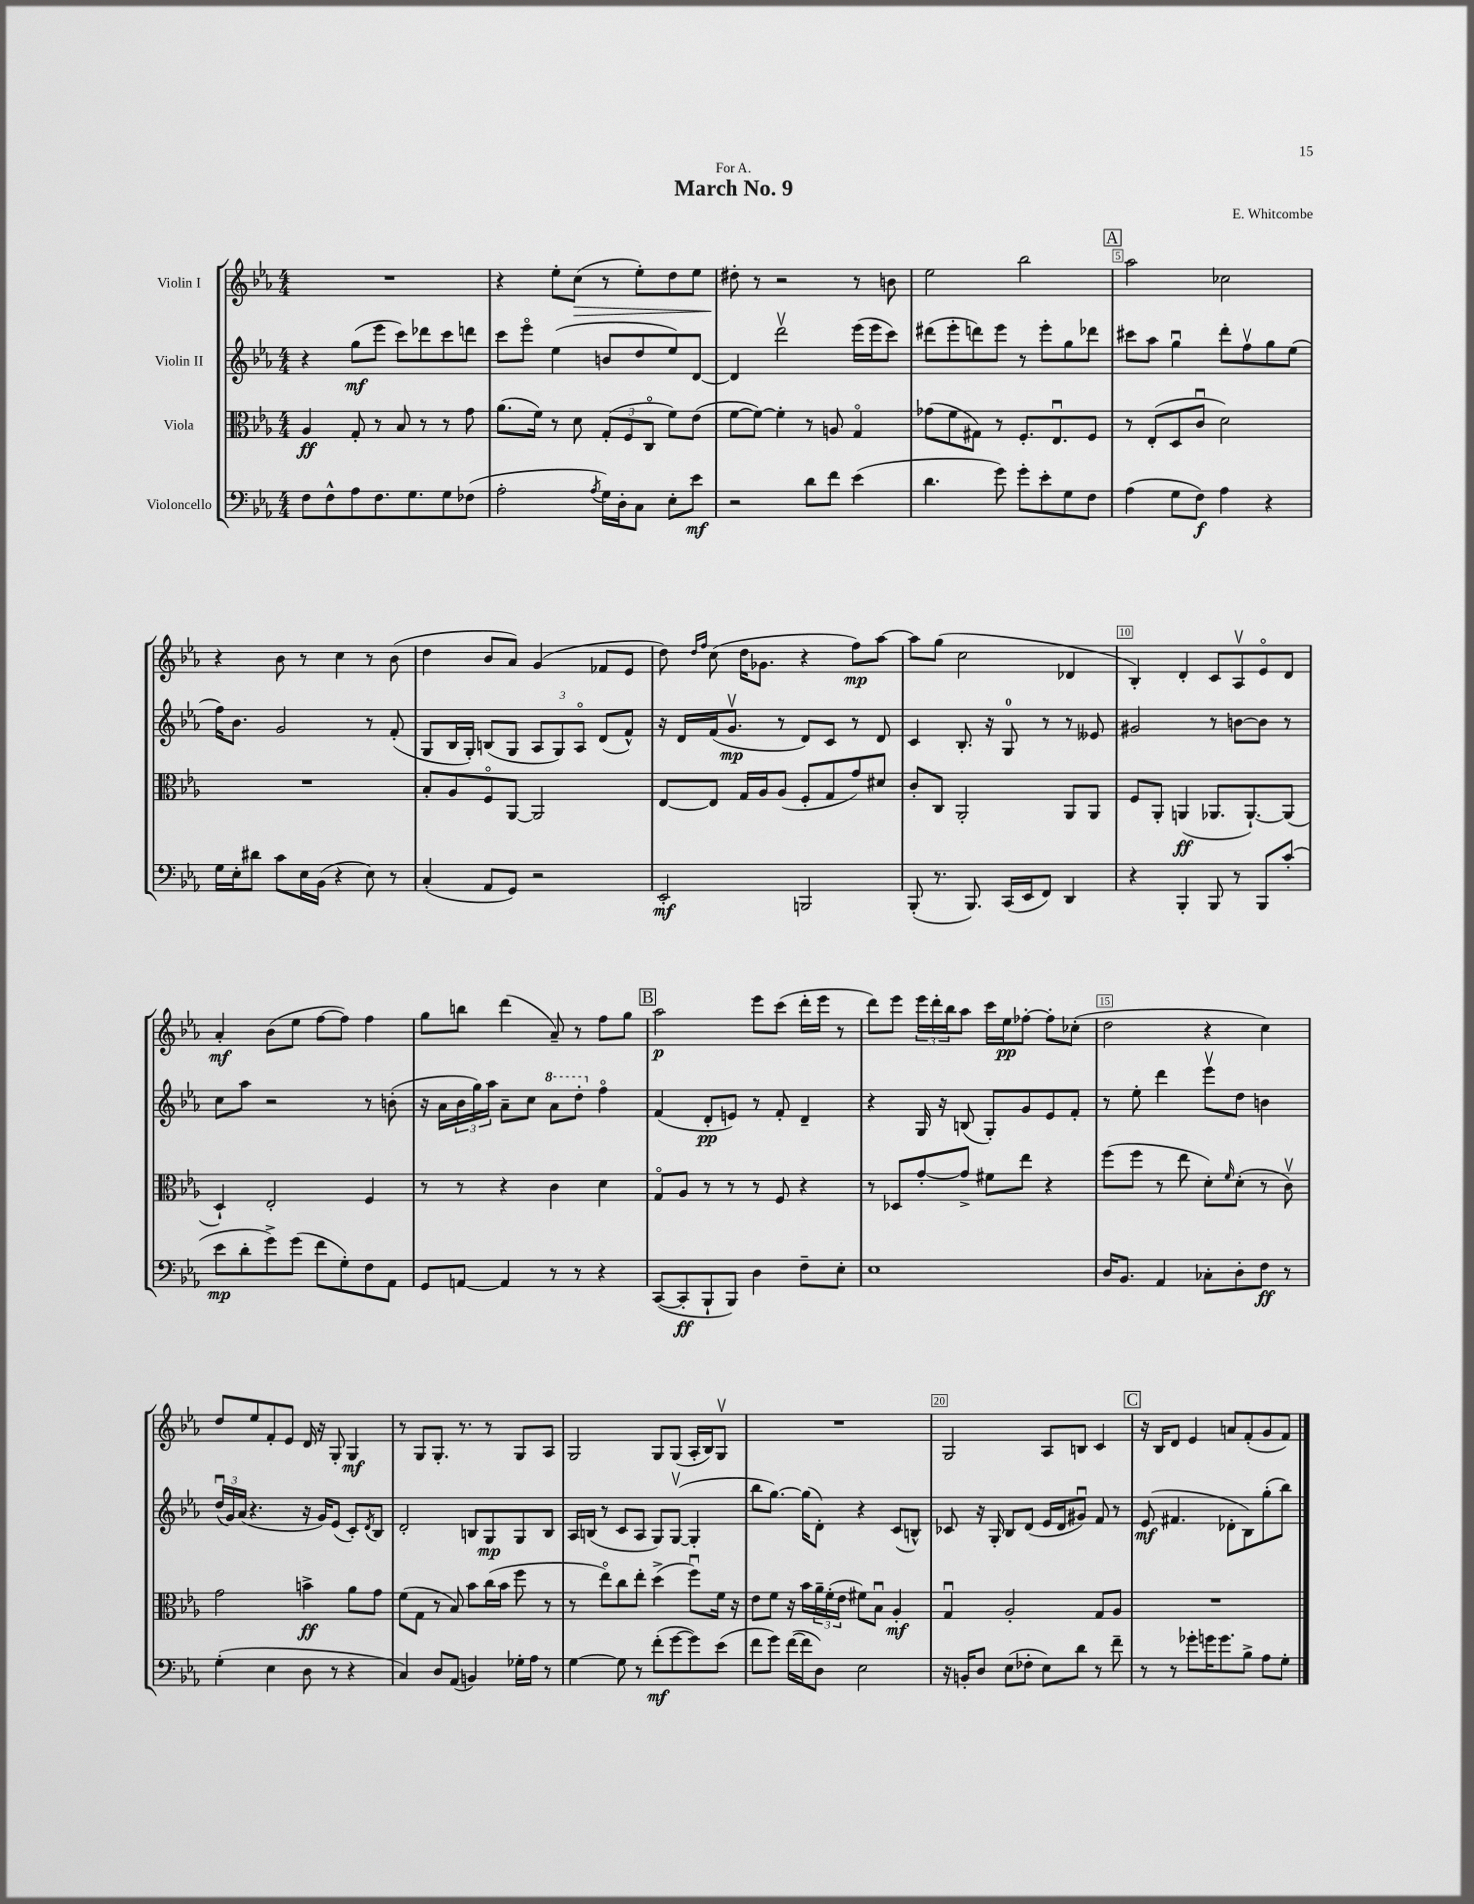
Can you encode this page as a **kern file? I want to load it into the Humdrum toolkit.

**kern	**kern	**kern	**kern
*staff4	*staff3	*staff2	*staff1
*clefF4	*clefC3	*clefG2	*clefG2
*k[b-e-a-]	*k[b-e-a-]	*k[b-e-a-]	*k[b-e-a-]
*M4/4	*M4/4	*M4/4	*M4/4
8F	4A-	4r	1r
8F^^	.	.	.
8A-	8G'	(8gg	.
8.F	8r	8eee-	.
.	8B-	8ccc)	.
8.G	.	.	.
.	8r	8ddd-	.
8G	8r	8ccc	.
(8F-	8g	8ddd	.
=	=	=	=
2A-'	(8.a-	8ccc	4r
.	.	8eee-o	.
.	16f)	.	.
.	8r	(4ee-	8ee-'
.	8d	.	(8cc
8qA-	.	.	.
16G)	(12G'	8b	8r
16D'	.	.	.
.	12F	.	.
8C	.	8dd	8ee-')
.	12Co	.	.
8E-'	8f)	8ee-)	8dd
8e-	(8e-	[8d	8ee-
=	=	=	=
2r	[8f	4d]	8dd#'
.	8f_)	.	8r
.	4f']	2dddv	2r
8d	8r	.	.
8f	8A	.	.
(4e-	4Go	(16eee-	8r
.	.	16eee-	.
.	.	8ccc)	8b
=	=	=	=
4.d	(8g-	(8ddd#	2ee-
.	8f	8eee-'	.
.	8G#)	8ddd)	.
8g)	8r	8eee-	.
8g'	8.F'	8r	2bb-
8e-'	.	8eee-'	.
.	8.E-u	.	.
8G	.	8gg	.
8F	8F	8ddd-	.
=	=	=	=
(4A-	8r	8ccc#	2aa-
.	(8E-'	8aa-	.
8G	8D	4ggu	.
8F)	8cu	.	.
4A-	2d)	8ddd'	2cc-
.	.	8ffv	.
4r	.	8gg	.
.	.	(8ee-	.
=	=	=	=
16G	1r	16ff)	4r
16E-'	.	8.b-	.
8d#	.	.	.
8c	.	2g	8b-
16E-	.	.	8r
(16BB-	.	.	.
4r	.	.	4cc
8E-)	.	8r	8r
8r	.	(8f'	(8b-
=	=	=	=
(4C'	8B-'	8G	4dd
.	8A-	16B-	.
.	.	16G')	.
8AA-	8Fo	(8B	8b-
8GG)	[8AA-	8G	8a-)
2r	2AA-]	12A-	(4g
.	.	12G)	.
.	.	12A-o	.
.	.	(8d	8f-
.	.	8f^^)	8e-
=	=	=	=
2EE-'	[8E-	16r	8dd)
.	.	16d	.
.	.	.	16qqdd
.	.	.	16qqff
.	8E-]	(16f	(8cc
.	.	8.gv	.
.	16G	.	16dd
.	16A-	.	8.g-
.	(8A-	8r	.
2BBB	8F'	8d)	4r
.	8G	8c	.
.	8g)	8r	8ff)
.	8d#	8d	[8aa-
=	=	=	=
(8BBB-'	8c'	4c	8aa-]
8.r	8C	.	(8gg
.	2AA-'	8.B-'	2cc
8.BBB-)	.	.	.
.	.	16r	.
(16CC	.	8G	.
16EE-	.	.	.
8FF)	.	8r	.
4DD	8AA-	8r	4d-
.	8AA-	8e--	.
=	=	=	=
4r	8F	2g#	4B-')
.	8AA-'	.	.
4BBB-'	(4AA	.	4d'
8BBB-	8.AA-	8r	8c
8r	.	[8b	8A-v
.	[8.AA-`)	.	.
8BBB-	.	8b]	8e-o
(8c'	(8AA-]	8r	8d
=	=	=	=
8e-	4D`)	8cc	4a-'
8d'	.	8aa-	.
8g^)	2E-'	2r	(8b-
(8g	.	.	8ee-
8f	.	.	[8ff
8G')	.	.	8ff])
8F	4F	8r	4ff
8AA-	.	(8b'	.
=	=	=	=
8GG	8r	16r	8gg
.	.	16a-	.
[8AA	8r	24b-	8bb
.	.	24gg)	.
.	.	24aa-	.
4AA]	4r	8a-~	(4ddd
.	.	8cc	.
8r	4c	8aa-	8a-~)
8r	.	8ddd'	8r
4r	4d	4ffo	8ff
.	.	.	8gg
=	=	=	=
([8CC	8Go	(4f	2aa-
8CC']	8A-	.	.
8BBB-`	8r	8d'	.
8BBB-)	8r	8e)	.
4D	8r	8r	8eee-
.	8F	8f'	(8ccc
8F~	4r	4d~	16ddd'
.	.	.	16eee-
8E-'	.	.	8r
=	=	=	=
1E-	8r	4r	8ddd)
.	8D-	.	8eee-
.	[8g'	16G	24eee-
.	.	.	24ddd'
.	.	16r	.
.	.	.	24bb-
.	8g^]	(8B	8aa-
.	8f#	8G')	16ccc
.	.	.	16ee-
.	8ee-	8g	[8ff-'
.	4r	8e-	8ff-']
.	.	8f'	(8cc-'
=	=	=	=
16D	(8ff	8r	2dd
8.BB-	.	.	.
.	8ff	8ee-'	.
4AA-	8r	4ddd	.
.	8ee-	.	.
8C-'	8d')	8eee-v	4r
.	16qqf	.	.
8D'	(8d'	8dd	.
8F	8r	4b	4cc)
8r	8cv)	.	.
=	=	=	=
(4G'	2g	(24ddu	8dd
.	.	24g)	.
.	.	(24a-	.
.	.	4.r	8ee-
4E-	.	.	8f'
.	.	.	8e-
8D	4b^	16r	16d
.	.	16g)	16r
8r	.	(8e-	8G'
4r	8a-	8c')	4G
.	.	8qd	.
.	8g	8B-	.
=	=	=	=
4C)	(8f	2d'	8r
.	8G	.	8G
8D	8r	.	8.G'
(8AA-	8B-)	.	.
.	.	.	8.r
4BB)	8b-	8B	.
.	(16cc	8G	8r
.	16b-	.	.
16G-'	8ff	8G	8G
16A-	.	.	.
8r	8r	8B	8A-
=	=	=	=
[4G	8r	16A-	2G
.	.	(16B	.
.	8ee-o)	8r	.
8G]	8cc	8c	.
8r	8ee-'	8A-	.
(8f'	(4dd^	8G)	8G
[8g	.	([8Gv	(8G
8g])	8ffu)	4G']	16A-'
.	.	.	16B-)
(8e-	16f	.	8Gv
.	16r	.	.
=	=	=	=
8f	8e-	8bb-	1r
8g)	8f	[8.gg)	.
([16f	16r	.	.
16f]	16b-	(16gg]	.
8D)	24a-~	8d')	.
.	(24f'	.	.
.	24e-	.	.
2E-	8f#)	4r	.
.	8B-u	.	.
.	4A-'	(8c	.
.	.	8B^^)	.
=	=	=	=
16r	4Gu	8c-	2G
16BB'	.	.	.
8D	.	16r	.
.	.	16G'	.
(8E-	2A-'	8B-	.
8F-'	.	(8d	.
8E-)	.	16e-	8A-
.	.	16d	.
8d	.	8g#u)	8B
8r	8G	8f	4c
8f~	8A-	8r	.
=	=	=	=
8r	1r	(8e-	16r
.	.	.	16B-
8r	.	4.f#	8d
8g-'	.	.	4e-
16g	.	.	.
8.g	.	.	.
.	.	8d-'	8a
8B-^	.	8B-)	(8f'
8A-	.	(8gg'	8g
8G'	.	8bb-)	8f)
==	==	==	==
*-	*-	*-	*-
